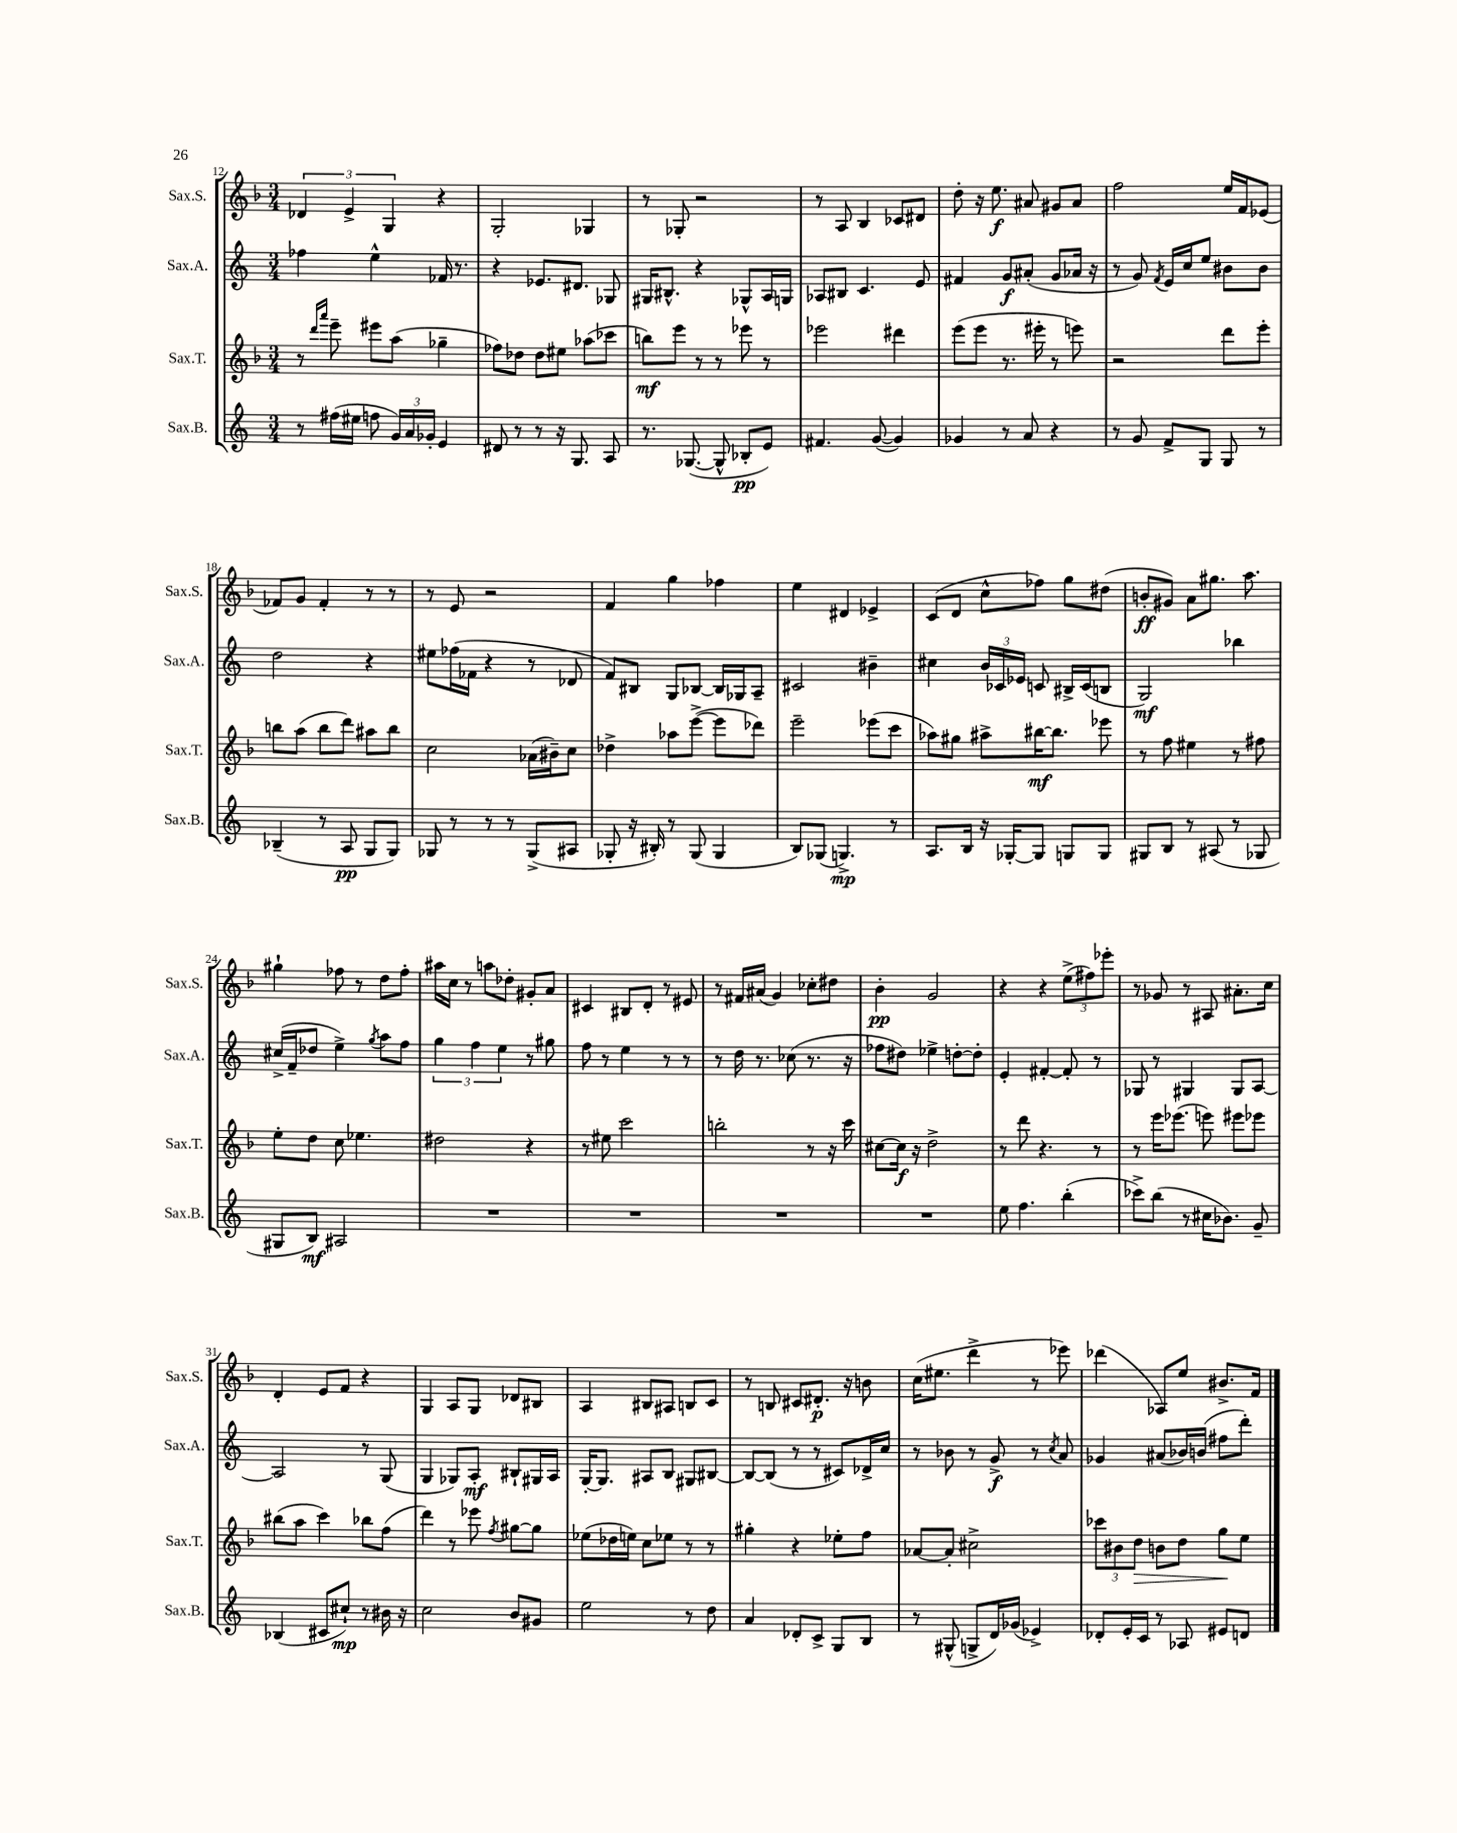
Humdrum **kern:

**kern	**kern	**kern	**kern
*staff4	*staff3	*staff2	*staff1
*clefG2	*clefG2	*clefG2	*clefG2
*k[]	*k[b-]	*k[]	*k[b-]
*M3/4	*M3/4	*M3/4	*M3/4
8r	8r	4ff-	6d-
.	16qqddd	.	.
.	16qqaaa	.	.
(16ff#	8eee~	.	.
.	.	.	6e^
16ee#	.	.	.
8ff	8eee#	4ee^^	.
.	.	.	6G
24g)	(8aa	.	.
24a	.	.	.
24g-'	.	.	.
4e	4gg-~	16f-	4r
.	.	8.r	.
=	=	=	=
8d#	8ff-)	4r	2G'
8r	8dd-	.	.
8r	8dd-	8.e-	.
16r	8ee#	.	.
8.G	.	8.d#	.
.	(8aa-	.	4G-
8A	8ccc-	8G-	.
=	=	=	=
8.r	8bb)	16G#	8r
.	.	8.B#^^	.
.	8eee	.	8G-'
([8.G-	.	.	.
.	8r	4r	2r
8G-^^]	8r	.	.
8B-'	8eee-	8G-^^	.
8e)	8r	16A	.
.	.	16G	.
=	=	=	=
4.f#	2eee-	8A-	8r
.	.	8B#	8A
.	.	4.c	4B-
([8g	.	.	.
4g])	4ddd#	.	8c-
.	.	8e	8d#
=	=	=	=
4g-	(8eee	4f#	8dd'
.	8eee	.	16r
.	.	.	8.ee
8r	8.r	8g	.
8a	.	(8a#'	8a#
.	16eee#'	.	.
4r	8r	8g	8g#
.	8eee)	16a-	8a#
.	.	16r	.
=	=	=	=
8r	2r	8r	2ff
8g	.	8g)	.
.	.	8qf	.
8f^	.	16e	.
.	.	16cc	.
8G	.	8ee	.
8G	8ddd	8b#	16ee
.	.	.	16f
8r	8eee'	8b#	(8e-
=	=	=	=
(4B-~	8bb	2dd	8f-)
.	(8aa	.	8g
8r	8bb	.	4f-'
8A	8ddd)	.	.
8G	8aa#	4r	8r
8G)	8bb	.	8r
=	=	=	=
8G-	2cc	8ee#	8r
8r	.	(16ff-	8e
.	.	16f-	.
8r	.	4r	2r
8r	.	.	.
(8G-^	(16a-	8r	.
.	16b#~)	.	.
8A#	8cc	8d-	.
=	=	=	=
8G-'	4dd-^	8f)	4f
16r	.	8B#	.
16B#')	.	.	.
8r	8aa-	8G	4gg
(8G-	([8eee^	[8B-	.
4G-	8eee]	16B-]	4ff-
.	.	16G-	.
.	8ddd-)	8A~	.
=	=	=	=
8B)	2eee~	2c#	4ee
(8G-	.	.	.
4.G^)	.	.	4d#
.	(8eee-	4b#~	4e-^
8r	8ccc	.	.
=	=	=	=
8.A	8aa-)	4cc#	(8c
.	8gg#	.	8d
16B	.	.	.
16r	8aa#^	24b	8cc^^
.	.	24c-	.
[16G-'	.	.	.
.	.	24e-	.
8G-]	[16bb#	8c	8ff-)
.	8.bb#]	.	.
8G	.	16B#^	8gg
.	.	(16c	.
8G	8eee-	8B	(8dd#
=	=	=	=
8G#	8r	2G)	8b'
8B	8ff	.	8g#)
8r	4ee#	.	8a
(8A#	.	.	8.gg#
8r	8r	4bb-	.
.	.	.	8.aa
8G-	8ff#	.	.
=	=	=	=
8G#	8ee'	(16cc#^	4gg#`
.	.	16f~	.
8B)	8dd	8dd-	.
2A#	8cc	4ee^)	8ff-
.	4.ee-	.	8r
.	.	8qgg	.
.	.	8aa	8dd
.	.	8ff	8ff-'
=	=	=	=
2.r	2dd#	6gg	16aa#
.	.	.	16cc
.	.	.	8r
.	.	6ff	.
.	.	.	8aa
.	.	6ee	.
.	.	.	8dd-'
.	4r	8r	8g#'
.	.	8gg#	8a
=	=	=	=
2.r	8r	8ff	4c#
.	8ee#	8r	.
.	2ccc	4ee	8B#
.	.	.	8d'
.	.	8r	8r
.	.	8r	8e#
=	=	=	=
2.r	2bb'	8r	8r
.	.	16dd	16f#
.	.	8.r	(16a#
.	.	.	4g)
.	.	(8cc-	.
.	8r	8.r	8cc-'
.	16r	.	8dd#
.	16ccc	16r	.
=	=	=	=
2.r	[8cc#	8ff-	4b-'
.	16cc#]	8dd#)	.
.	16r	.	.
.	2dd^	4ee-^	2g
.	.	[8dd'	.
.	.	8dd']	.
=	=	=	=
8ee	8r	4e'	4r
4.ff	8ddd	.	.
.	4.r	[4f#'	4r
(4bb'	.	8f#']	(12ee^
.	.	.	12ff#)
.	8r	8r	.
.	.	.	12eee-'
=	=	=	=
8ccc-^)	8r	8G-	8r
(8bb	16eee	8r	8g-
.	(8.eee-	.	.
8r	.	4G#	8r
16cc#	8eee)	.	8A#
8.b-)	.	.	.
.	8eee#	8G#	8.a#'
8g~	8eee-	[8A	.
.	.	.	16cc
=	=	=	=
(4B-	(8bb#	2A]	4d'
.	8aa	.	.
8c#	4ccc)	.	8e
8cc#`)	.	.	8f
8r	8bb-	8r	4r
16b#	(8ff	(8G	.
16r	.	.	.
=	=	=	=
2cc	4ddd)	4G	4G
.	8r	8G-)	8A
.	8eee-	8A'	8G
.	8qff	.	.
8b	[8gg#	8B#`	8d-
8g#	8gg#]	16G#	8B#
.	.	16A	.
=	=	=	=
2ee	(8ee-	[16G'	4A
.	.	8.G]	.
.	16dd-	.	.
.	16ee)	.	.
.	8cc	8A#	8B#
.	8ee-	8B	8A#
8r	8r	8G#	8B
8dd	8r	[8B#	8c
=	=	=	=
4a	4gg#'	8B#_	8r
.	.	(8B#]	8B
8d-'	4r	8r	8c#
8c^	.	8r	8.d#'
8G	8ee-'	8c#)	.
.	.	.	16r
8B	8ff	16d-^	8b
.	.	16cc	.
=	=	=	=
8r	[8a-	8r	(16cc
.	.	.	8.ee#
(8G#^^	8a-']	8b-	.
8G^	2cc#^	8r	4ddd^
16d)	.	8g^	.
(16g-	.	.	.
4e-^)	.	8r	8r
.	.	8qcc	.
.	.	8a	8eee-)
=	=	=	=
8d-'	12ccc-	4g-	(4ddd-
.	12b#	.	.
16e'	.	.	.
.	12dd	.	.
16c	.	.	.
8r	8b	(8a#	8A-)
8A-	8dd	16b-)	8ee
.	.	(16b	.
8e#	8gg	8ff#	8.b#^
8d	8ee	8ddd')	.
.	.	.	16f
==	==	==	==
*-	*-	*-	*-
